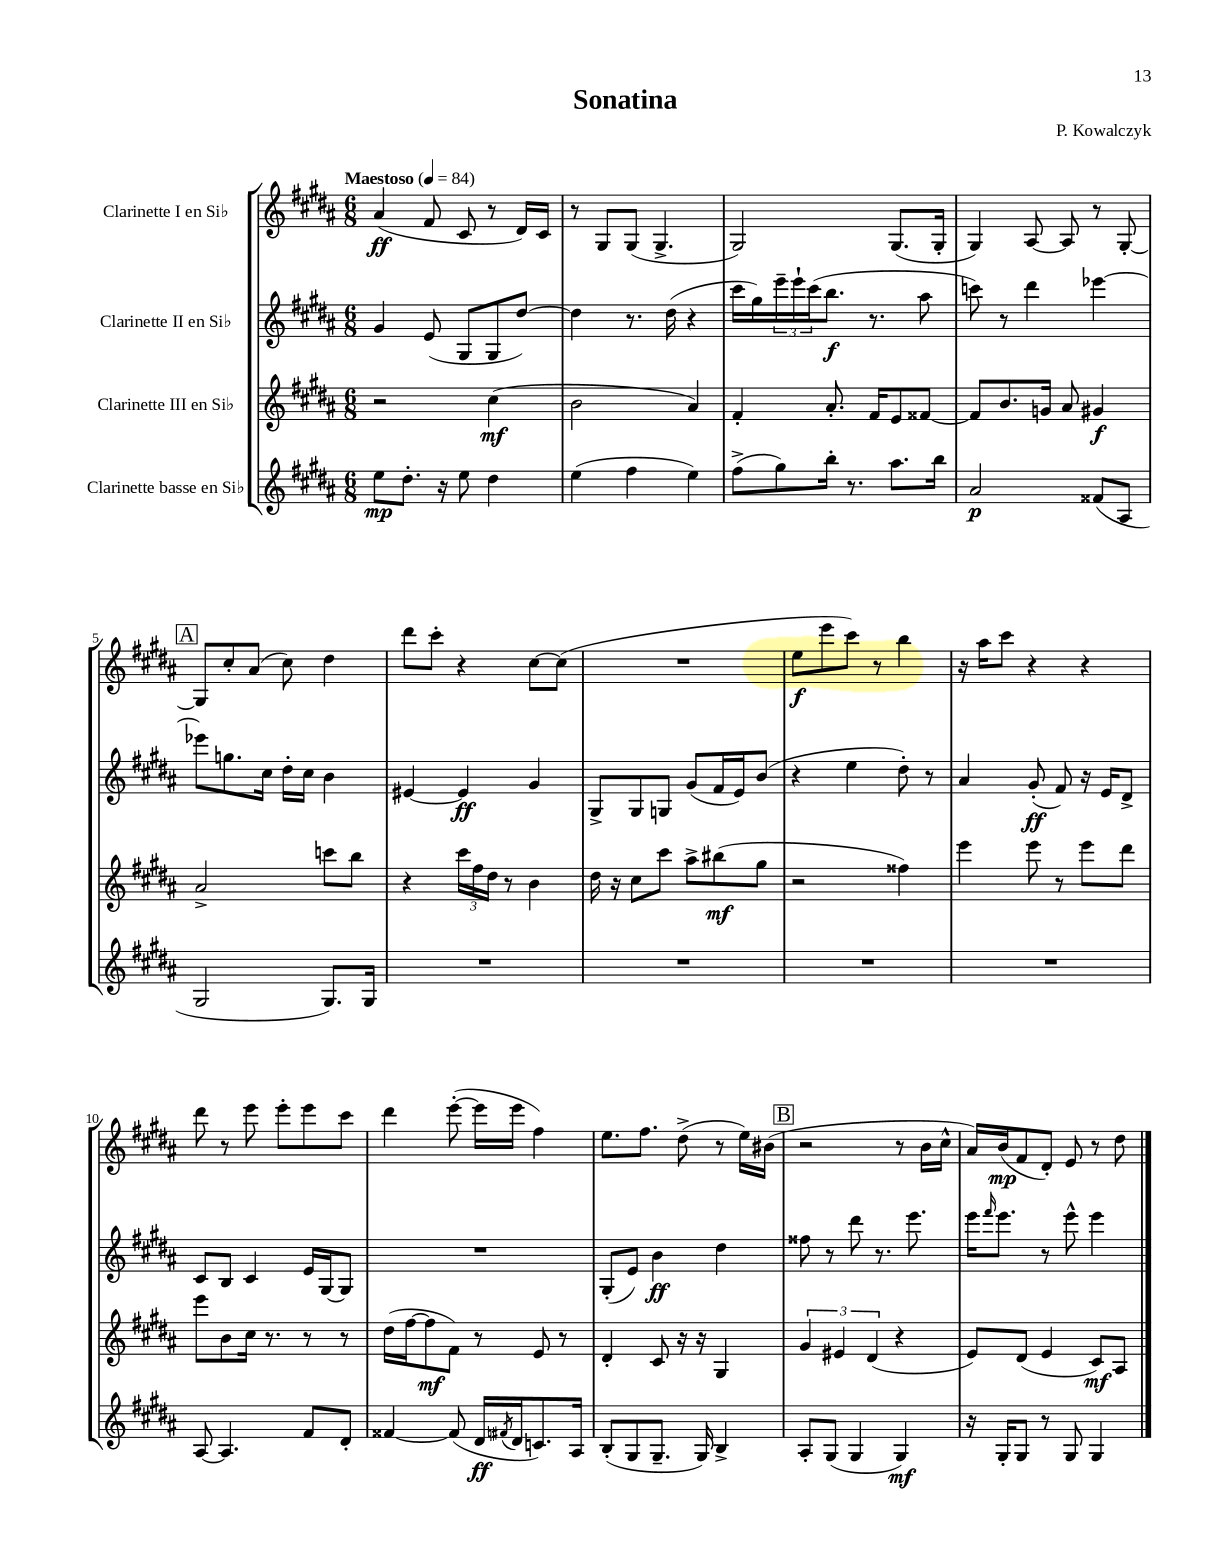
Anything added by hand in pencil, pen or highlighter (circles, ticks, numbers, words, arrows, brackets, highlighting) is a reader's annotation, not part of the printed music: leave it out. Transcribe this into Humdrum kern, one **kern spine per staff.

**kern	**dynam	**kern	**dynam	**kern	**dynam	**kern	**dynam
*part4	*part4	*part3	*part3	*part2	*part2	*part1	*part1
*staff4	*staff4	*staff3	*staff3	*staff2	*staff2	*staff1	*staff1
*I"Clarinette basse en Si♭	*	*I"Clarinette III en Si♭	*	*I"Clarinette II en Si♭	*	*I"Clarinette I en Si♭	*
*clefG2	*	*clefG2	*	*clefG2	*	*clefG2	*
*k[f#c#g#d#a#]	*	*k[f#c#g#d#a#]	*	*k[f#c#g#d#a#]	*	*k[f#c#g#d#a#]	*
*M6/8	*	*M6/8	*	*M6/8	*	*M6/8	*
*MM84	*	*MM84	*	*MM84	*	*MM84	*
=1	=1	=1	=1	=1	=1	=1	=1
!	!	!	!	!	!	!LO:TX:a:B:t=Maestoso	!
8ee\L	mp	2r	.	4g#/	.	(4a#/	ff
8.dd#'\J	.	.	.	.	.	.	.
.	.	.	.	(8e/	.	8f#/	.
16r	.	.	.	.	.	.	.
8ee\	.	.	.	8G#/L	.	8c#/	.
4dd#\	.	(4cc#\	mf	8G#/	.	8r	.
.	.	.	.	[8dd#/J)	.	16d#/LL)	.
.	.	.	.	.	.	16c#/JJ	.
=2	=2	=2	=2	=2	=2	=2	=2
(4ee\	.	2b\	.	4dd#\]	.	8r	.
.	.	.	.	.	.	8G#/L	.
4ff#\	.	.	.	8.r	.	(8G#/J	.
.	.	.	.	.	.	4.G#^/	.
.	.	.	.	(16dd#\	.	.	.
4ee\)	.	4a#/)	.	4r	.	.	.
=3	=3	=3	=3	=3	=3	=3	=3
(8ff#^\L	.	4f#'/	.	16ccc#\LL	.	2G#/)	.
.	.	.	.	16gg#\)	.	.	.
8gg#\)	.	.	.	24eee~\	.	.	.
.	.	.	.	24eee`\	.	.	.
.	.	.	.	(24ccc#\J	.	.	.
16bb'\Jk	.	8.a#'/	.	8.bb\J	f	.	.
8.r	.	.	.	.	.	.	.
.	.	16f#/KL	.	8.r	.	.	.
8.aa#\L	.	8e/	.	.	.	(8.G#/L	.
.	.	[8f##X/J	.	8aa#\	.	.	.
16bb\Jk	.	.	.	.	.	16G#'/Jk	.
=4	=4	=4	=4	=4	=4	=4	=4
2a#/	p	8f##/L]	.	8cccn\)	.	4G#/)	.
.	.	8.b/	.	8r	.	.	.
.	.	.	.	4ddd#\	.	[8A#/	.
.	.	16gn/Jk	.	.	.	.	.
.	.	8a#/	.	.	.	8A#/]	.
(8f##X/L	.	4g#X/	f	[4eee-X\	.	8r	.
8A#/J	.	.	.	.	.	[8G#'/	.
!!LO:LB:g=z
!!LO:REH:place=s1:t=A
=5	=5	=5	=5	=5	=5	=5	=5
2G#/	.	2a#^/	.	8eee-X\L]	.	8G#/L]	.
.	.	.	.	8.ggn\	.	8cc#'/	.
.	.	.	.	.	.	(8a#/J	.
.	.	.	.	16cc#\Jk	.	.	.
.	.	.	.	16dd#'\LL	.	8cc#\)	.
.	.	.	.	16cc#\JJ	.	.	.
8.G#/L)	.	8cccn\L	.	4b\	.	4dd#\	.
.	.	8bb\J	.	.	.	.	.
16G#/Jk	.	.	.	.	.	.	.
=6	=6	=6	=6	=6	=6	=6	=6
2.r	.	4r	.	[4e#X/	.	8ddd#\L	.
.	.	.	.	.	.	8ccc#'\J	.
.	.	24ccc#\LL	.	4e#/]	ff	4r	.
.	.	24ff#\	.	.	.	.	.
.	.	24dd#\JJ	.	.	.	.	.
.	.	8r	.	.	.	.	.
.	.	4b\	.	4g#/	.	[8cc#\L	.
.	.	.	.	.	.	(8cc#\J]	.
=7	=7	=7	=7	=7	=7	=7	=7
2.r	.	16dd#\	.	8G#^/L	.	2.r	.
.	.	16r	.	.	.	.	.
.	.	8cc#\L	.	8G#/	.	.	.
.	.	8ccc#\J	.	8Gn/J	.	.	.
.	.	8aa#^\L	.	(8g#/L	.	.	.
.	.	(8bb#X\	mf	16f#/L	.	.	.
.	.	.	.	16e/J)	.	.	.
.	.	8gg#\J	.	(8b/J	.	.	.
=8	=8	=8	=8	=8	=8	=8	=8
2.r	.	2r	.	4r	.	8ee\L	f
.	.	.	.	.	.	8eee\	.
.	.	.	.	4ee\	.	8ccc#\J)	.
.	.	.	.	.	.	8r	.
.	.	4ff##X\)	.	8dd#'\)	.	4bb\	.
.	.	.	.	8r	.	.	.
=9	=9	=9	=9	=9	=9	=9	=9
2.r	.	4eee\	.	4a#/	.	16r	.
.	.	.	.	.	.	16aa#\KL	.
.	.	.	.	.	.	8ccc#\J	.
.	.	8eee\	.	(8g#'/	ff	4r	.
.	.	8r	.	8f#/)	.	.	.
.	.	8eee\L	.	16r	.	4r	.
.	.	.	.	16e/KL	.	.	.
.	.	8ddd#\J	.	8d#^/J	.	.	.
!!LO:LB:g=z
=10	=10	=10	=10	=10	=10	=10	=10
[8A#/	.	8eee\L	.	8c#/L	.	8ddd#\	.
4.A#/]	.	8b\	.	8B/J	.	8r	.
.	.	16cc#\Jk	.	4c#/	.	8eee\	.
.	.	8.r	.	.	.	.	.
.	.	.	.	.	.	8eee'\L	.
8f#/L	.	8r	.	16e/LL	.	8eee\	.
.	.	.	.	[16G#/J	.	.	.
8d#'/J	.	8r	.	8G#/J]	.	8ccc#\J	.
=11	=11	=11	=11	=11	=11	=11	=11
[4f##X/	.	(16dd#\LL	.	2.r	.	4ddd#\	.
.	.	[16ff#\J	.	.	.	.	.
.	.	8ff#\]	mf	.	.	.	.
(8f##/]	.	8f#\J)	.	.	.	([8eee'\	.
16d#/LL	ff	8r	.	.	.	16eee\LL]	.
8qf#X/	.	.	.	.	.	.	.
16d#/J	.	.	.	.	.	16eee\JJ	.
8.cn/)	.	8e/	.	.	.	4ff#\)	.
.	.	8r	.	.	.	.	.
16A#/Jk	.	.	.	.	.	.	.
=12	=12	=12	=12	=12	=12	=12	=12
(8B'/L	.	4d#'/	.	(8G#'/L	.	8.ee\L	.
8G#/	.	.	.	8e/J)	.	.	.
.	.	.	.	.	.	8.ff#\J	.
8.G#~/J	.	8c#/	.	4b\	ff	.	.
.	.	16r	.	.	.	(8dd#^\	.
16G#/)	.	16r	.	.	.	.	.
4B^/	.	4G#/	.	4dd#\	.	8r	.
.	.	.	.	.	.	16ee\LL)	.
.	.	.	.	.	.	(16b#X\JJ	.
!!LO:REH:place=s1:t=B
=13	=13	=13	=13	=13	=13	=13	=13
8A#'/L	.	6g#/	.	8ff##X\	.	2r	.
(8G#/J	.	.	.	8r	.	.	.
.	.	6e#X/	.	.	.	.	.
4G#/	.	.	.	8ddd#\	.	.	.
.	.	(6d#/	.	.	.	.	.
.	.	.	.	8.r	.	.	.
4G#/)	mf	4r	.	.	.	8r	.
.	.	.	.	8.eee\	.	.	.
.	.	.	.	.	.	16b\LL	.
.	.	.	.	.	.	16cc#^^\JJ	.
=14	=14	=14	=14	=14	=14	=14	=14
16r	.	8e/L)	.	16eee\KL	.	16a#/LL)	.
.	.	.	.	16qqfff#/	.	.	.
16G#'/KL	.	.	.	8.eee\J	.	(16b/J	mp
8G#/J	.	(8d#/J	.	.	.	8f#/	.
8r	.	4e/	.	8r	.	8d#'/J)	.
8G#/	.	.	.	8eee^^\	.	8e/	.
4G#/	.	8c#/L)	mf	4eee\	.	8r	.
.	.	8A#/J	.	.	.	8dd#\	.
==	==	==	==	==	==	==	==
*-	*-	*-	*-	*-	*-	*-	*-
